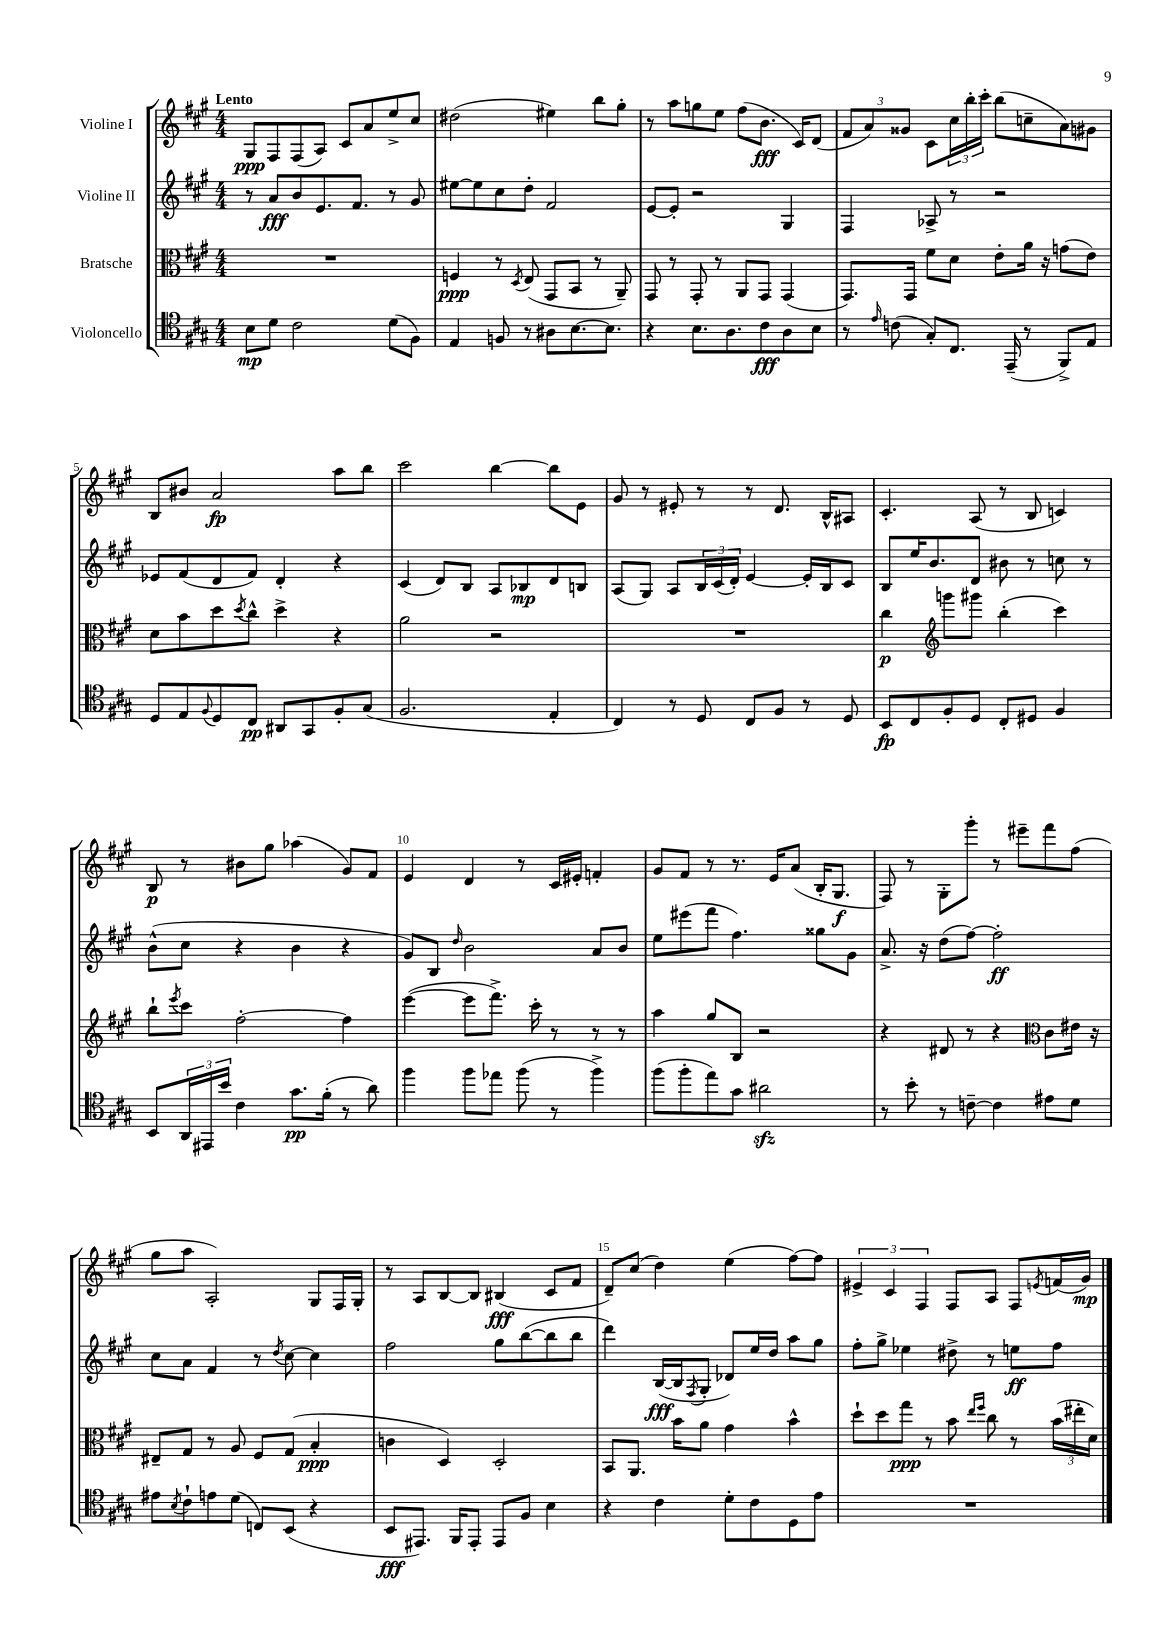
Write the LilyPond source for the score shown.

<<
\new StaffGroup <<
\new Staff = "s0" \with { instrumentName = "Violine I" } {
    \clef treble \key a \major \numericTimeSignature \time 4/4 \tempo "Lento"
    gis8\ppp fis8 fis8( a8) cis'8 a'8 e''8-> cis''8 |
    dis''2( eis''4) b''8 gis''8-. |
    r8 a''8 g''8 e''8 fis''8( b'8.\fff cis'16) d'8( |
    \tuplet 3/2 { fis'8 a'8) gisis'8 } cis'8 \tuplet 3/2 { cis''16 b''16-. cis'''16-. } b''8( c''8-- a'8) gis'8 |
    b8 bis'8 a'2\fp a''8 b''8 |
    cis'''2 b''4~ b''8 e'8 |
    gis'8 r8 eis'8-. r8 r8 d'8. b16-^ ais8 |
    cis'4.-. a8( r8 b8 c'4) |
    b8\p r8 bis'8 gis''8 aes''4( gis'8) fis'8 |
    e'4 d'4 r8 cis'16 eis'16-. f'4-. |
    gis'8 fis'8 r8 r8. e'16 a'8( b16-. gis8.\f |
    fis8) r8 gis8-. gis'''8-. r8 eis'''8-- fis'''8 fis''8( |
    gis''8 a''8 a2-.) gis8 fis16 gis16-. |
    r8 a8 b8~ b8 bis4\fff( cis'8 fis'8 |
    d'8--) cis''8( d''4) e''4( fis''8~) fis''8 |
    \tuplet 3/2 { eis'4-> cis'4 fis4 } fis8 a8 fis8 \acciaccatura { e'8 } f'16( gis'16\mp) \bar "|." |
}
\new Staff = "s1" \with { instrumentName = "Violine II" } {
    \clef treble \key a \major \numericTimeSignature \time 4/4
    r8 a'8\fff b'8 e'8. fis'8. r8 gis'8 |
    eis''8~ eis''8 cis''8 d''8-. fis'2 |
    e'8~ e'8-. r2 gis4 |
    fis4 aes8-> r8 r2 |
    ees'8 fis'8( d'8 fis'8) d'4-. r4 |
    cis'4( d'8) b8 a8 bes8\mp d'8 b8 |
    a8( gis8) a8 \tuplet 3/2 { b16 cis'16( d'16-.) } e'4~ e'16-. b16 cis'8 |
    b8 e''16 b'8. d'8 bis'8 r8 c''8 r8 |
    b'8-^( cis''8 r4 b'4 r4 |
    gis'8) b8 \grace { d''16 } b'2 a'8 b'8 |
    e''8 eis'''8( fis'''8 fis''4.) gisis''8 gis'8 |
    a'8.-> r16 d''8( fis''8~) fis''2-.\ff |
    cis''8 a'8 fis'4 r8 \acciaccatura { d''8 } cis''8~ cis''4 |
    fis''2 gis''8 b''8~( b''8 b''8 |
    d'''4) b16~\fff( b16 \acciaccatura { fis8 } gis8-. des'8) e''16 d''16 a''8 gis''8 |
    fis''8-. gis''8-> ees''4 dis''8-> r8 e''8\ff fis''8 \bar "|." |
}
\new Staff = "s2" \with { instrumentName = "Bratsche" } {
    \clef alto \key a \major \numericTimeSignature \time 4/4
    R1 |
    f4\ppp r8 \acciaccatura { d8 } e8( gis,8 b,8 r8 a,8--) |
    gis,8 r8 gis,8-. r8 a,8 gis,8 gis,4( |
    gis,8.) gis,16 fis'8 d'8 e'8-. a'16 r16 g'8( e'8) |
    d'8 b'8 d''8 \acciaccatura { d''8 } cis''8-^ d''4-> r4 |
    a'2 r2 |
    R1 |
    cis''4\p \clef treble g'''8 gis'''8 b''4-.( cis'''4) |
    b''8-! \acciaccatura { e'''8 } cis'''8 fis''2~-. fis''4 |
    e'''4~( e'''8 fis'''8.->) cis'''16-. r8 r8 r8 |
    a''4 gis''8 b8 r2 |
    r4 dis'8 r8 r4 \clef alto cis'8 eis'16 r16 |
    eis8-- gis8 r8 a8 fis8 gis8( b4-.\ppp |
    c'4 d4) d2-. |
    b,8 a,8. b'16 a'8 gis'4 b'4-^ |
    d''8-! d''8 gis''8\ppp r8 b'8 \grace { e''16 fis''16 } cis''8 r8 \tuplet 3/2 { b'16( eis''16-. d'16) } \bar "|." |
}
\new Staff = "s3" \with { instrumentName = "Violoncello" } {
    \clef tenor \key a \major \numericTimeSignature \time 4/4
    b8\mp d'8 cis'2 d'8( fis8) |
    e4 f8 r8 ais8 b8.~ b8. |
    r4 b8. a8. cis'8\fff a8 b8 |
    r8 \grace { e'16 } c'8( gis8-.) cis8. e,16--( r8 fis,8->) e8 |
    d8 e8 \appoggiatura { fis8 } d8 cis8\pp ais,8 gis,8 fis8-. gis8( |
    fis2. e4-. |
    cis4) r8 d8 cis8 fis8 r8 d8 |
    b,8\fp cis8 fis8-. d8 cis8-. dis8 fis4 |
    b,8 \tuplet 3/2 { a,16 eis,16 b'16 } cis'4 gis'8.\pp fis'16-.( r8 a'8) |
    fis''4 fis''8 ees''8 fis''8( r8 fis''4->) |
    fis''8( fis''8-. e''8) gis'8 ais'2\sfz |
    r8 b'8-. r8 c'8~-- c'4 eis'8 d'8 |
    eis'8 \acciaccatura { b8 } cis'8-! e'8 d'8( c8) b,8( r4 |
    b,8\fff eis,8.) fis,16 eis,8-. eis,8 fis8 b4 |
    r4 cis'4 d'8-. cis'8 d8 e'8 |
    R1 \bar "|." |
}
>>
>>
\layout { \context { \Score \override BarNumber.break-visibility = ##(#f #t #t) barNumberVisibility = #(every-nth-bar-number-visible 5) } }
